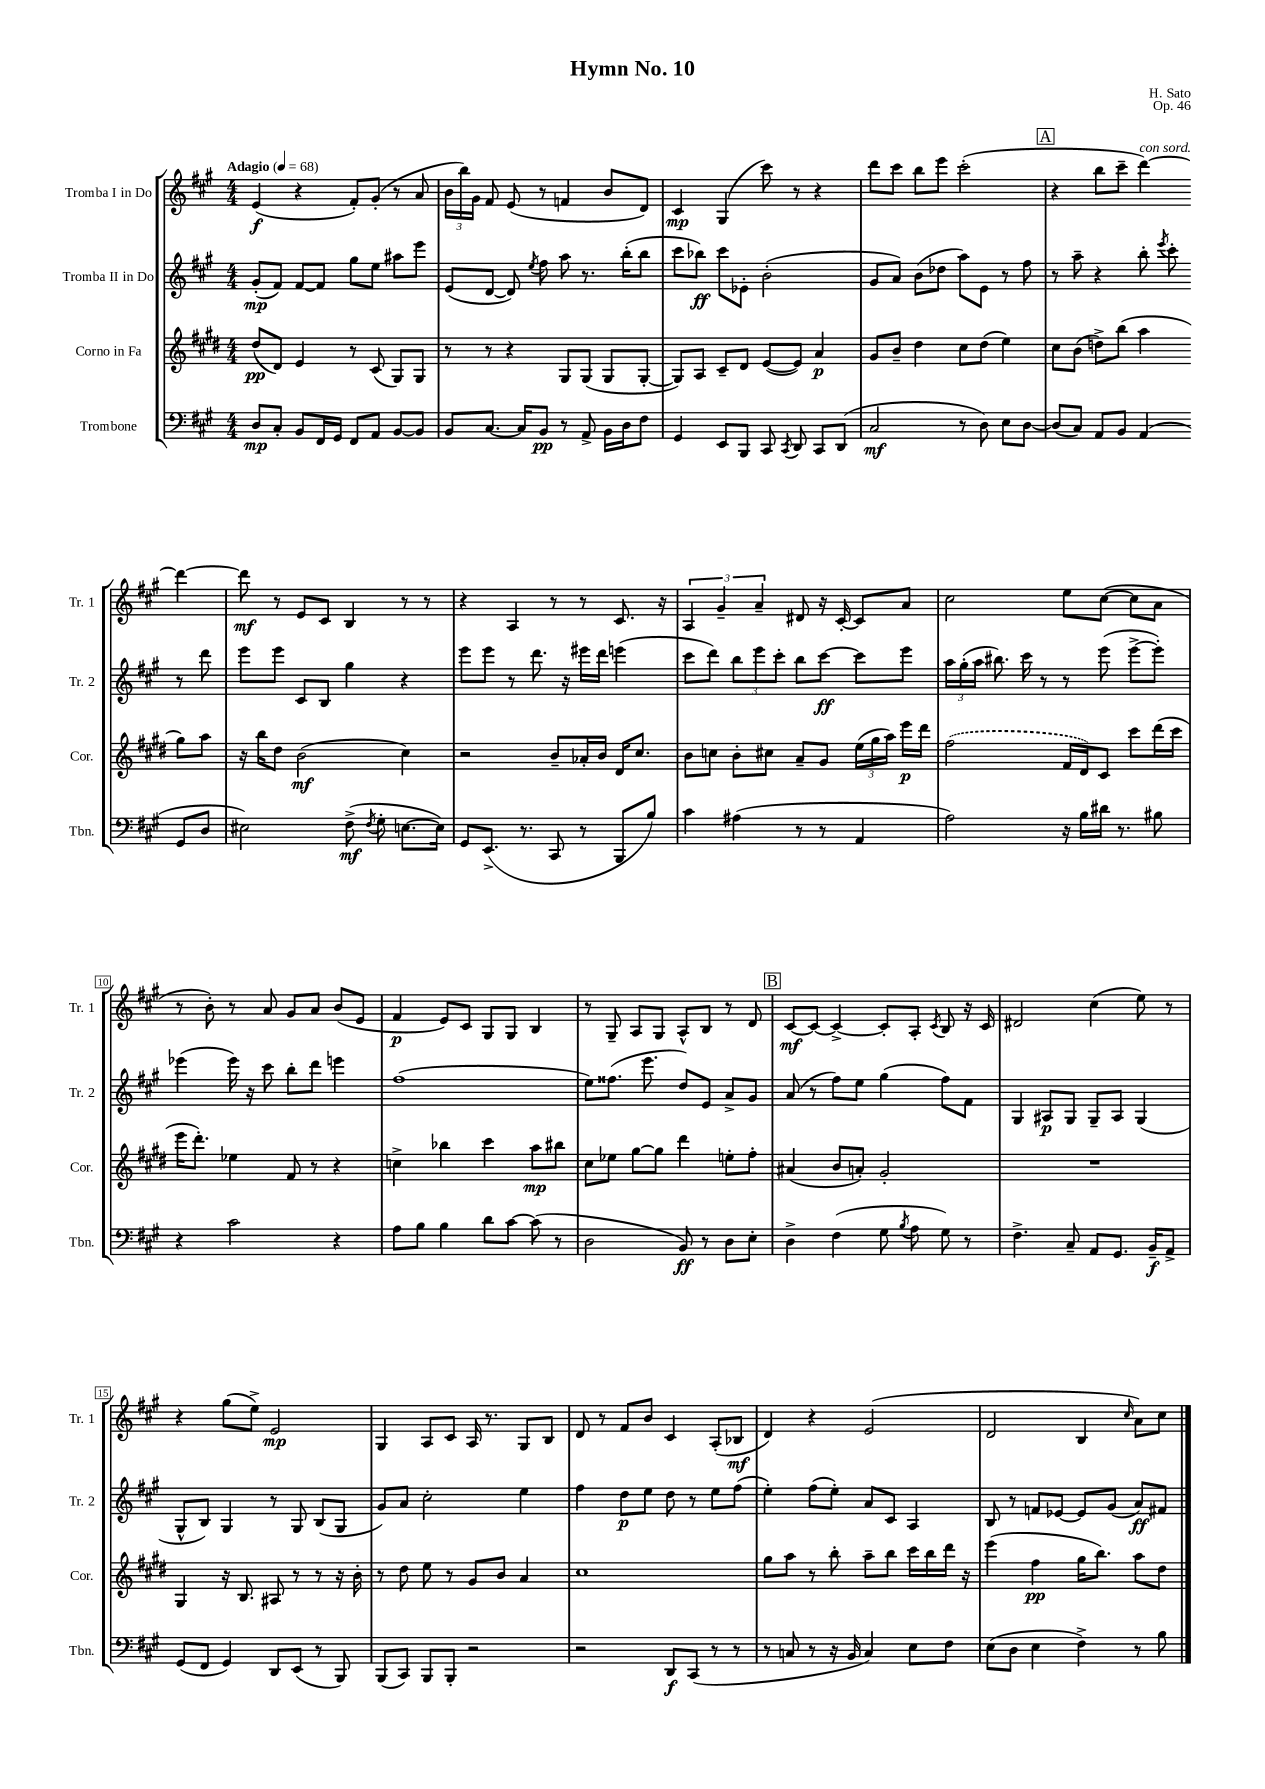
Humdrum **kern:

**kern	**kern	**kern	**kern
*staff4	*staff3	*staff2	*staff1
*clefF4	*clefG2	*clefG2	*clefG2
*k[f#c#g#]	*k[f#c#g#d#]	*k[f#c#g#]	*k[f#c#g#]
*M4/4	*M4/4	*M4/4	*M4/4
*MM68	*MM68	*MM68	*MM68
8D	(8dd#	(8g#'	(4e
8C#'	8d#)	8f#)	.
8BB	4e	[8f#	4r
16FF#	.	8f#]	.
16GG#	.	.	.
8FF#	8r	8gg#	8f#')
8AA	(8c#	8ee	(8g#'
[8BB	8G#)	8aa#	8r
8BB]	8G#	8eee	8a
=	=	=	=
8BB	8r	(8e	24b
.	.	.	24bb)
.	.	.	24g#
[8.C#	8r	[8d	8f#
.	4r	8d])	(8e
16C#]	.	.	.
.	.	8qee	.
8BB	.	8ff#	8r
8r	8G#	8aa	4f
8AA^	(8G#	8.r	.
16BB	8G#	.	8b
16D	.	(16bb'	.
8F#	[8G#'	8bb	8d)
=	=	=	=
4GG#	8G#])	8ccc#	4c#
.	8A	8bb-)	.
8EE	8c#~	8ccc#	(4G#
8BBB	8d#	8e-'	.
8CC#	([8e	(2b'	8ccc#)
8qCC#	.	.	.
8DD	8e])	.	8r
8CC#	4a	.	4r
(8DD	.	.	.
=	=	=	=
2C#	8g#	8g#	8ddd
.	8b~	8a)	8ccc#
.	4dd#	(8b	8bb
.	.	8dd-	8eee
8r	8cc#	8aa)	(2ccc#'
8D)	(8dd#	8e	.
8E	4ee)	8r	.
[8D	.	8ff#	.
=	=	=	=
(8D]	8cc#	8r	4r
8C#)	(8b	8aa~	.
8AA	8dd^)	4r	8bb
8BB	(8bb	.	8ccc#~
(4AA	4aa	8bb'	[4ddd)
.	.	8qeee	.
.	.	8ccc#'	.
8GG#	8gg#)	8r	4ddd_
8D	8aa	8ddd	.
=	=	=	=
2E#)	16r	8eee	8ddd]
.	16bb	.	.
.	8dd#	8eee	8r
.	(2b	8c#	8e
.	.	8B	8c#
(8F#^	.	4gg#	4B
8qF#	.	.	.
8G#'	.	.	.
[8.E	4cc#)	4r	8r
.	.	.	8r
16E])	.	.	.
=	=	=	=
8GG#	2r	8eee	4r
(8.EE^	.	8eee	.
.	.	8r	4A
8.r	.	.	.
.	.	8.ddd	.
8CC#	8b~	.	8r
.	.	16r	.
8r	16a-'	16eee#	8r
.	16b	16ddd	.
8BBB	16d#	(4eee	8.c#
.	8.cc#	.	.
8B)	.	.	.
.	.	.	16r
=	=	=	=
4c#	8b	8ccc#	6A
.	8cc	8ddd)	.
.	.	.	6g#~
(4A#	8b'	12bb	.
.	.	12eee	6a~
.	8cc#	.	.
.	.	12ccc#'	.
8r	8a~	8bb	8d#
8r	8g#	[8ccc#	16r
.	.	.	[16c#'
4AA	(24ee	8ccc#]	8c#]
.	24gg#	.	.
.	24aa)	.	.
.	16eee	8eee	8a
.	16ddd#	.	.
=	=	=	=
2A)	(2ff#	24aa	2cc#
.	.	(24gg#'	.
.	.	24aa	.
.	.	8.bb#)	.
.	.	16ccc#	.
.	.	8r	.
16r	16f#	8r	8ee
16B	16d#)	.	.
16d#	8c#	(8eee	([8cc#
8.r	.	.	.
.	8ccc#	[8eee^	8cc#]
8B#	(16ddd#	8eee'])	8a
.	16ccc#	.	.
=	=	=	=
4r	16eee	(4eee-	8r
.	8.ddd#')	.	.
.	.	.	8b')
2c#	4ee-	16eee-)	8r
.	.	16r	.
.	.	8ccc#	8a
.	8f#	8bb'	8g#
.	8r	8ddd	8a
4r	4r	4eee	(8b
.	.	.	8e
=	=	=	=
8A	4cc^	(1ff#	4f#
8B	.	.	.
4B	4bb-	.	8e)
.	.	.	8c#
8d	4ccc#	.	8G#
[8c#	.	.	8G#
(8c#]	8aa	.	4B
8r	8bb#	.	.
=	=	=	=
2D	8cc#	8ee)	8r
.	8ee-	(8.ff##	8G#~
.	[8gg#	.	8A
.	.	8.eee	.
.	8gg#]	.	8G#
8BB)	4ddd#	8dd)	8A^^
8r	.	8e	8B
8D	8ee'	8a^	8r
8E'	8ff#'	8g#	8d
=	=	=	=
4D^	(4a#	(8a	[8c#
.	.	8r	8c#_
(4F#	8b	8ff#)	4c#^_
.	8a')	8ee	.
8G#	2g#'	(4gg#	8c#']
8qB	.	.	.
8A	.	.	8A'
.	.	.	8qc#
8G#)	.	8ff#)	8B
8r	.	8f#	16r
.	.	.	16c#
=	=	=	=
4.F#^	1r	4G#	2d#
.	.	8A#	.
8C#~	.	8G#	.
8AA	.	8G#~	(4cc#
8.GG#	.	8A#	.
.	.	(4G#	8ee)
16BB~	.	.	.
8AA^	.	.	8r
=	=	=	=
(8GG#	4G#	8G#^^	4r
8FF#	.	8B)	.
4GG#)	16r	4G#	(8gg#
.	8.B	.	.
.	.	.	8ee^)
8DD	8A#	8r	2e
(8EE	8r	8G#	.
8r	8r	(8B	.
8BBB)	16r	8G#	.
.	16b'	.	.
=	=	=	=
(8BBB	8r	8g#)	4G#
8CC#)	8dd#	8a	.
8BBB	8ee	2cc#'	8A
8BBB'	8r	.	8c#
2r	8g#	.	16A
.	.	.	8.r
.	8b	.	.
.	4a	4ee	8G#
.	.	.	8B
=	=	=	=
2r	1cc#	4ff#	8d
.	.	.	8r
.	.	8dd	8f#
.	.	8ee	8b
8DD	.	8dd	4c#
(8CC#	.	8r	.
8r	.	8ee	(8A'
8r	.	(8ff#	8B-
=	=	=	=
8r	8gg#	4ee')	4d)
8C	8aa	.	.
8r	8r	(8ff#	4r
16r	8bb'	8ee')	.
16BB	.	.	.
4C)	8aa~	8a	(2e
.	8bb	8c#	.
8E	16ccc#	4A	.
.	16bb	.	.
8F#	16ddd#	.	.
.	16r	.	.
=	=	=	=
(8E	(4eee	8B	2d
8D	.	8r	.
4E	4ff#	8f	.
.	.	[8e-	.
4F#^)	16gg#	8e-]	4B
.	8.bb)	.	.
.	.	(8g#	.
.	.	.	16qqcc#
8r	8aa	8a)	8a)
8B	8dd#	8f#	8cc#
==	==	==	==
*-	*-	*-	*-
